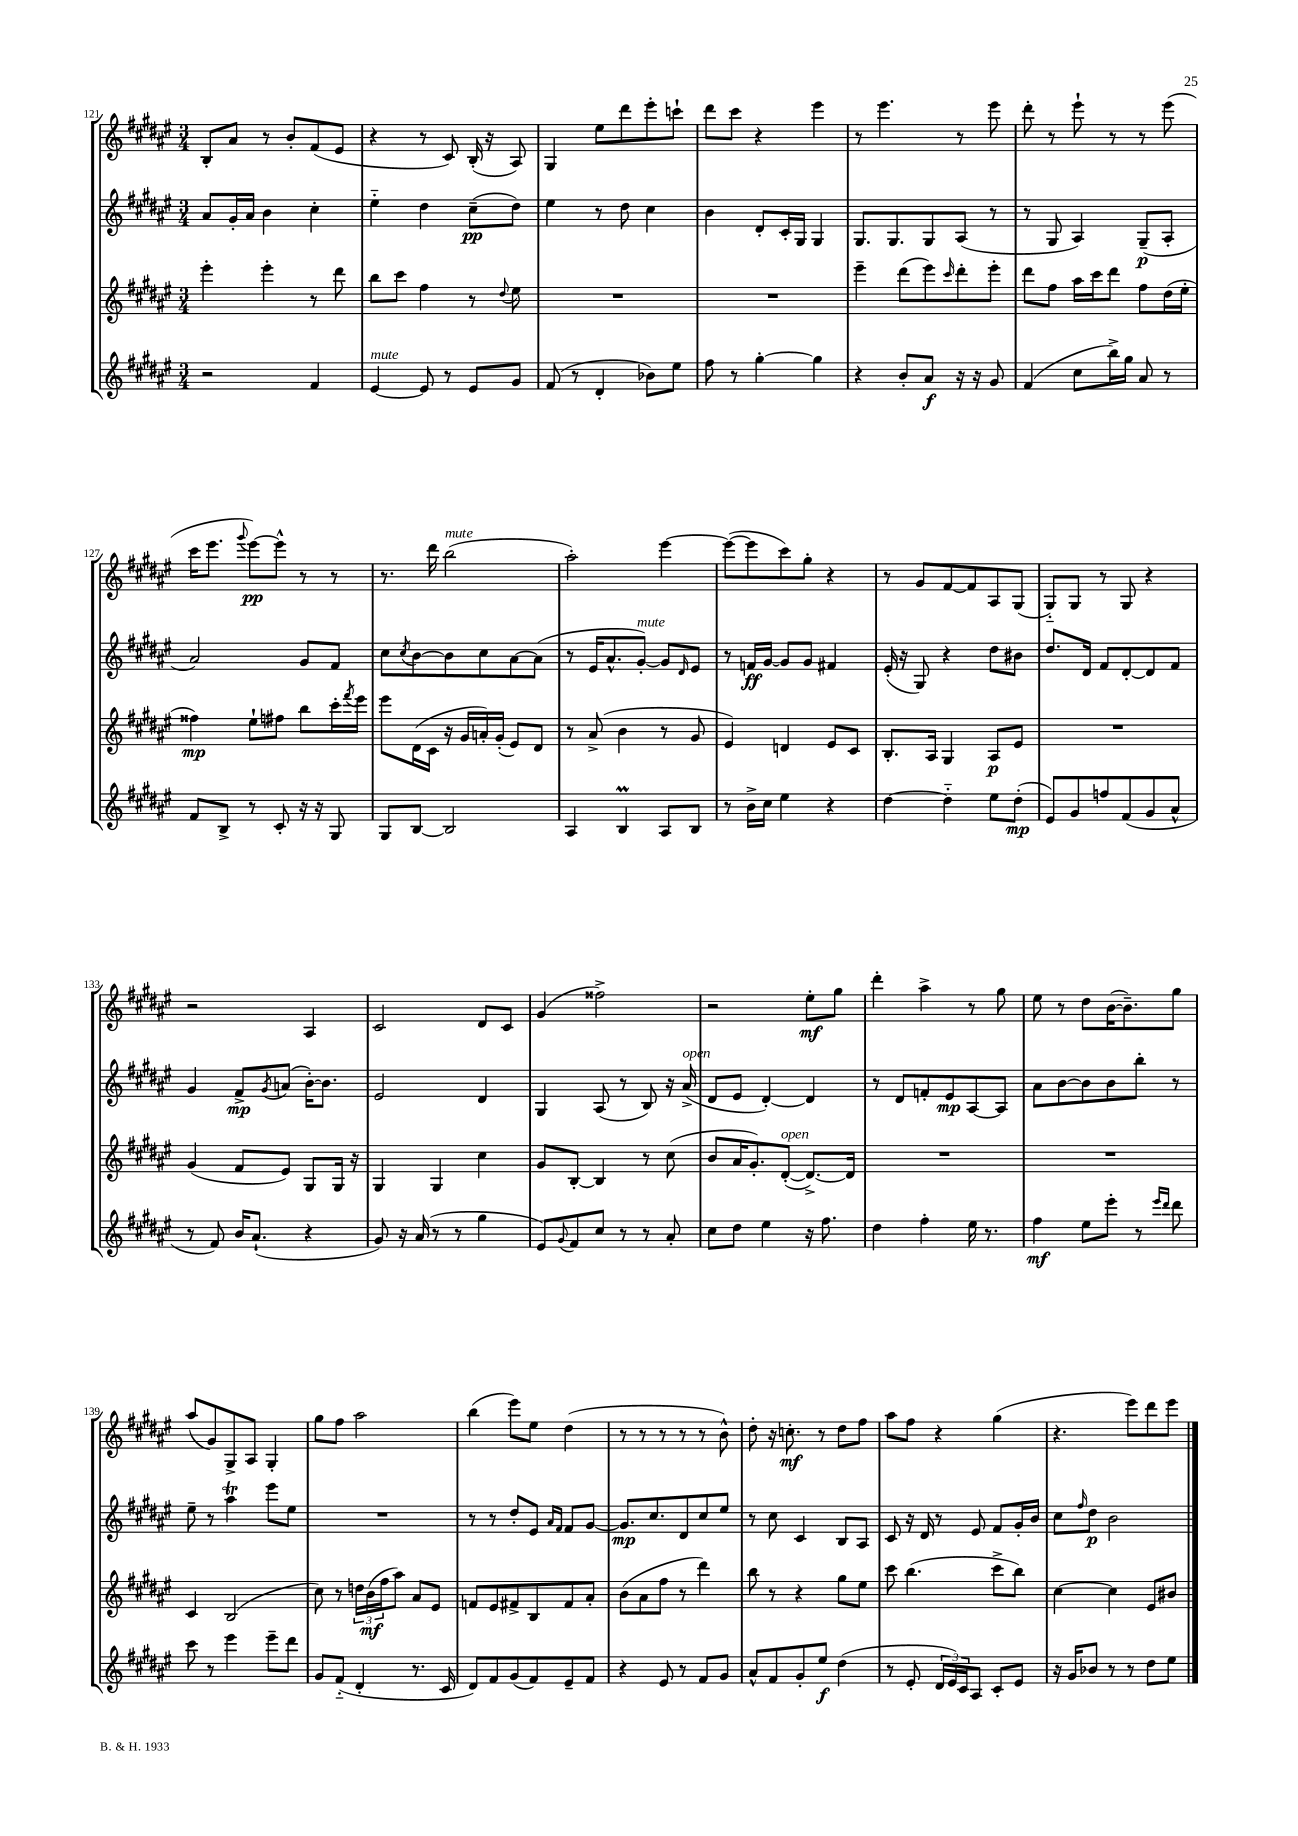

**kern	**kern	**kern	**kern
*staff4	*staff3	*staff2	*staff1
*clefG2	*clefG2	*clefG2	*clefG2
*k[f#c#g#d#a#e#]	*k[f#c#g#d#a#e#]	*k[f#c#g#d#a#e#]	*k[f#c#g#d#a#e#]
*M3/4	*M3/4	*M3/4	*M3/4
2r	4eee#'\	8a#/L	8B'/L
.	.	16g#'/L	8a#/J
.	.	16a#/JJ	.
.	4eee#'\	4b\	8r
.	.	.	8b'/L
4f#/	8r	4cc#'\	(8f#/
.	8ddd#\	.	8e#/J
=	=	=	=
[4e#/	8bb\L	4ee#'~\	4r
.	8ccc#\J	.	.
8e#/]	4ff#\	4dd#\	8r
8r	.	.	8c#/)
8e#/L	8r	(8cc#~\L	(16B'/
.	.	.	16r
.	8qqdd#/	.	.
8g#/J	8ee#\	8dd#\J)	8A#/)
=	=	=	=
(8f#/	2.r	4ee#\	4G#/
8r	.	.	.
4d#'/	.	8r	8ee#\L
.	.	8dd#\	8ddd#\
8b-\L)	.	4cc#\	8eee#'\
8ee#\J	.	.	8ccc`\J
=	=	=	=
8ff#\	2.r	4b\	8ddd#\L
8r	.	.	8ccc#\J
[4gg#'\	.	8d#'/L	4r
.	.	16c#'/L	.
.	.	16G#/JJ	.
4gg#\]	.	4G#/	4eee#\
=	=	=	=
4r	4eee#~\	8.G#/L	8r
.	.	.	4.eee#\
.	.	8.G#/	.
8b'/L	(8ddd#\L	.	.
8a#/J	8eee#\)	8G#/	.
.	16qqccc#/	.	.
16r	8ddd#'\	(8A#/J	8r
16r	.	.	.
8g#/	8eee#'\J	8r	8eee#\
=	=	=	=
(4f#/	8ddd#\L	8r	8ddd#'\
.	8ff#\J	8G#/	8r
8cc#\L	16aa#\LL	4A#/)	8eee#`\
.	16ccc#\J	.	.
16bb^\L)	8ddd#\J	.	8r
16gg#\JJ	.	.	.
8a#/	8ff#\L	(8G#~/L	8r
8r	(16dd#\L	8A#'/J	(8eee#\
.	16ee#'\JJ	.	.
=	=	=	=
8f#/L	4ff##\)	2a#/)	16ccc#\LK
.	.	.	8.eee#\J
8B^/J	.	.	.
.	.	.	8qqggg#/
8r	8ee#`\L	.	[8eee#\L)
8c#'/	8ff#\J	.	8eee#^^\]J
16r	8bb\L	8g#/L	8r
16r	.	.	.
8G#/	16ccc#'\L	8f#/J	8r
.	8qfff#/	.	.
.	16eee#\JJ	.	.
=	=	=	=
8G#/L	8eee#\L	8cc#\L	8.r
.	.	8qcc#/	.
[8B/J	(16d#\L	[8b\	.
.	16c#\JJ	.	16ddd#\
2B/]	16r	8b\]	(2bb\
.	16g#/LL	.	.
.	16a'/)	8cc#\	.
.	(16g#'/JJ	.	.
.	8e#/L)	[8a#\	.
.	8d#/J	(8a#\]J	.
=	=	=	=
4A#/	8r	8r	2aa#'\)
.	(8a#^/	16e#/LK	.
.	.	8.a#^^/	.
4B/	4b\	.	.
.	.	[8g#'/J)	.
8A#/L	8r	8g#/]L	[4eee#\
.	.	16qqd#/	.
8B/J	8g#/	8e#/J	.
=	=	=	=
8r	4e#/)	8r	(8eee#\_L
16b^\LL	.	16f/LL	8eee#\]
16cc#\JJ	.	[16g#/JJ	.
4ee#\	4d/	8g#/]L	8ccc#\)
.	.	8g#/J	8gg#'\J
4r	8e#/L	4f#/	4r
.	8c#/J	.	.
=	=	=	=
[4dd#\	8.B'/L	(16e#'/	8r
.	.	16r	.
.	.	8G#/)	8g#/L
.	16A#/Jk	.	.
4dd#'~\]	4G#/	4r	[8f#/
.	.	.	8f#/]
8ee#\L	8A#/L	8dd#\L	8A#/
(8dd#'\J	8e#/J	8b#\J	(8G#/J
=	=	=	=
8e#/L)	2.r	8.dd#/L	8G#'~/L)
8g#/	.	.	8G#/J
.	.	16d#/Jk	.
8ff/	.	8f#/L	8r
(8f#/	.	[8d#'/	8G#/
8g#/	.	8d#/]	4r
8a#^^/J	.	8f#/J	.
=	=	=	=
8r	(4g#/	4g#/	2r
8f#/)	.	.	.
16b/LK	8f#/L	8f#^/L	.
(8.a#`/J	.	.	.
.	.	8qg#/	.
.	8e#/J)	(8a/J	.
4r	8G#/L	[16b'\LK)	4A#/
.	.	8.b\]J	.
.	16G#/Jk	.	.
.	16r	.	.
=	=	=	=
8g#/)	4G#/	2e#/	2c#/
16r	.	.	.
(16a#/	.	.	.
8r	4G#/	.	.
8r	.	.	.
4gg#\	4cc#\	4d#/	8d#/L
.	.	.	8c#/J
=	=	=	=
8e#/L)	8g#/L	4G#/	(4g#/
8qqg#/	.	.	.
8f#/	[8B'/J	.	.
8cc#/J	4B/]	(8A#/	2ff##^\)
8r	.	8r	.
8r	8r	8B/)	.
8a#'/	(8cc#\	16r	.
.	.	(16a#^/	.
=	=	=	=
8cc#\L	8b/L	8d#/L	2r
8dd#\J	16a#/K	8e#/J	.
.	8.g#'/)	.	.
4ee#\	.	[4d#'/)	.
.	([8d#'/J	.	.
16r	8.d#^/_L)	4d#/]	8ee#'\L
8.ff#\	.	.	.
.	.	.	8gg#\J
.	16d#/]Jk	.	.
=	=	=	=
4dd#\	2.r	8r	4ddd#'\
.	.	8d#/L	.
4ff#'\	.	8f'/	4aa#^\
.	.	8e#/	.
16ee#\	.	[8A#/	8r
8.r	.	.	.
.	.	8A#/]J	8gg#\
=	=	=	=
4ff#\	2.r	8a#\L	8ee#\
.	.	[8b\	8r
8ee#\L	.	8b\]	8dd#\L
8eee#'\J	.	8b\	([16b\K
.	.	.	8.b~\])
8r	.	8bb'\J	.
16qqeee#/LL	.	.	.
16qqddd#/JJ	.	.	.
8ddd#\	.	8r	8gg#\J
=	=	=	=
8ccc#\	4c#/	8ee#~\	(8aa#/L
8r	.	8r	8g#/)
4eee#\	(2B/	4aa#\	8G#^/
.	.	.	8A#/J
8eee#~\L	.	8eee#\L	4G#'/
8ddd#\J	.	8ee#\J	.
=	=	=	=
8g#/L	8cc#\)	2.r	8gg#\L
(8f#'~/J	8r	.	8ff#\J
4d#'/	24dd\LL	.	2aa#\
.	(24b\	.	.
.	24ff#\J	.	.
.	8aa#\J)	.	.
8.r	8a#/L	.	.
.	8e#/J	.	.
16c#/	.	.	.
=	=	=	=
8d#/L)	8f/L	8r	(4bb\
8f#/	8e#/	8r	.
(8g#/	8f#^/	8dd#'/L	8eee#\L)
8f#/)	8B/	8e#/J	8ee#\J
.	.	16qqa#/LL	.
.	.	16qqf#/JJ	.
8e#~/	8f#/	8f#/L	(4dd#\
8f#/J	8a#'/J	[8g#/J	.
=	=	=	=
4r	(8b\L	8.g#/]L	8r
.	8a#\	.	8r
.	.	8.cc#/	.
8e#/	8ff#\J	.	8r
8r	8r	8d#/	8r
8f#/L	4ddd#\)	8cc#/	8r
8g#/J	.	8ee#/J	8b^^\)
=	=	=	=
8a#^^/L	8bb\	8r	8dd#'\
8f#/	8r	8cc#\	16r
.	.	.	8.cc'\
8g#'/	4r	4c#/	.
8ee#/J	.	.	8r
(4dd#\	8gg#\L	8B/L	8dd#\L
.	8ee#\J	8A#/J	8ff#\J
=	=	=	=
8r	8ccc#\	8c#/	8aa#\L
8e#'/	(4.bb\	16r	8ff#\J
.	.	16d#/	.
24d#/LL	.	8r	4r
24e#/)	.	.	.
24c#/J	.	.	.
8A#/J	.	8e#/	.
8c#'/L	8ccc#^\L	8f#/L	(4gg#\
8e#/J	8bb\J)	16g#'/L	.
.	.	16b/JJ	.
=	=	=	=
16r	[4cc#\	8cc#\L	4.r
16g#/LK	.	.	.
.	.	16qqff#/	.
8b-/J	.	8dd#\J	.
8r	4cc#\]	2b\	.
8r	.	.	8eee#\L)
8dd#\L	8e#/L	.	8ddd#\
8ee#\J	8b#/J	.	8eee#\J
==	==	==	==
*-	*-	*-	*-
